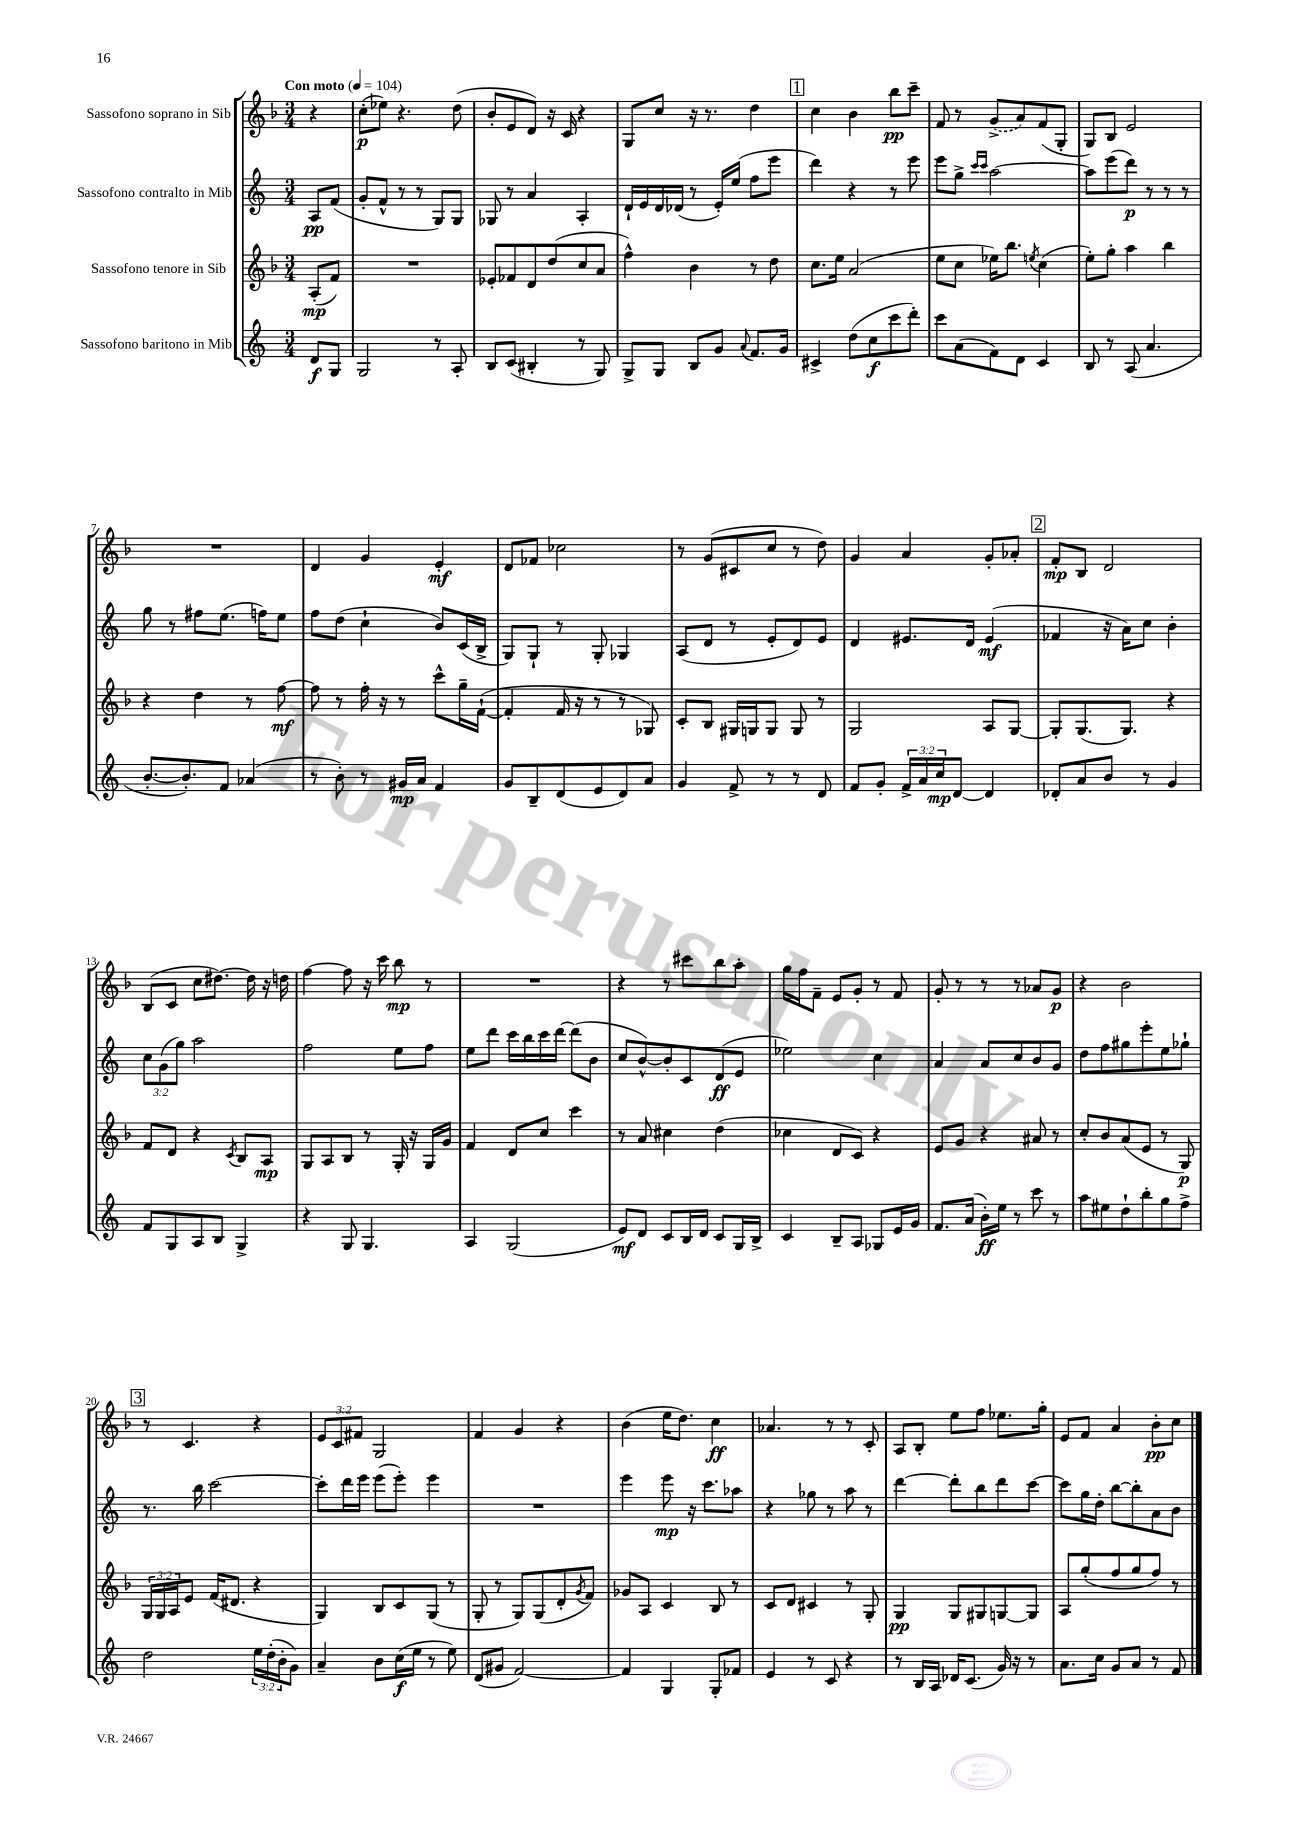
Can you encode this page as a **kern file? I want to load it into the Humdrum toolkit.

**kern	**kern	**kern	**kern
*staff4	*staff3	*staff2	*staff1
*clefG2	*clefG2	*clefG2	*clefG2
*k[]	*k[b-]	*k[]	*k[b-]
*M3/4	*M3/4	*M3/4	*M3/4
*MM104	*MM104	*MM104	*MM104
8d	(8A'	8A	4r
8G	8f)	(8f	.
=	=	=	=
2G	2.r	8g'	(8cc'
.	.	8f^^	8ee-)
.	.	8r	4.r
.	.	8r	.
8r	.	8G)	.
8A'	.	8G	(8dd
=	=	=	=
8B	8e-'	8G-	8b-'
(8c	8f-	8r	8e
4B#'	8d	4a	8d)
.	(8dd	.	16r
.	.	.	16c
8r	8cc	4A'	4r
8G)	8a	.	.
=	=	=	=
8G^	4ff^^)	16d`	8G
.	.	16e	.
8G	.	16d	8cc
.	.	(16d-	.
8B	4b-	8r	16r
.	.	.	8.r
8g	.	16e')	.
.	.	(16ee	.
8qqa	.	.	.
8.f	8r	8ff	4dd
.	8dd	8eee	.
16g	.	.	.
=	=	=	=
4c#^	8.cc	4ddd)	4cc
.	16ee	.	.
(8dd	(2a	4r	4b-
8cc	.	.	.
8ccc	.	8r	8bb-
8ddd')	.	8eee	8ccc~
=	=	=	=
8ccc	8ee	8eee	8f
(8a	8cc	8gg^	8r
.	.	16qqccc	.
.	.	16qqccc	.
8f)	16ee-)	[2aa	(8g^
.	8.bb-	.	.
8d	.	.	8a)
.	8qee	.	.
4c	(4cc	.	(8f
.	.	.	8G'
=	=	=	=
8B	8ee')	8aa]	8G)
8r	8gg'	(8eee	8B-
(8A	4aa	8ddd)	2e
4.a	.	8r	.
.	4bb-	8r	.
.	.	8r	.
=	=	=	=
[8.b'	4r	8gg	2.r
.	.	8r	.
8.b'])	.	.	.
.	4dd	8ff#	.
8f	.	(8.ee	.
(4a-	8r	.	.
.	.	16ff)	.
.	[8ff	8ee	.
=	=	=	=
8r	8ff]	8ff	4d
8b')	8r	(8dd	.
8r	16ff'	4cc`	4g
.	16r	.	.
16g#	8r	.	.
16a	.	.	.
4f	8ccc^^	8b)	4e'
.	16gg~	(16c	.
.	([16f`	16B^	.
=	=	=	=
8g	4f']	8G)	8d
8B~	.	8G`	8f-
(8d	16f	8r	2cc-
.	16r	.	.
8e	8r	8G'	.
8d)	8r	4G-	.
8a	8G-)	.	.
=	=	=	=
4g	8c'	(8A	8r
.	8B-	8d	(8g
8f^	16G#	8r	8c#
.	16G	.	.
8r	8G	8e'	8cc
8r	8G	8d)	8r
8d	8r	8e	8dd)
=	=	=	=
8f	2G	4d	4g
8g'	.	.	.
24f^	.	8.e#	4a
24a	.	.	.
24cc	.	.	.
[8d	.	.	.
.	.	16d	.
4d]	8A	(4e#	8g'
.	[8G	.	8a-'
=	=	=	=
8d-'	8G']	4f-	8f'
8a	(8.G	.	8B-
8b	.	16r	2d
.	8.G)	16a)	.
8r	.	8cc	.
4g	4r	4b'	.
=	=	=	=
8f	8f	12cc	(8B-
.	.	(12g	.
8G	8d	.	8c
.	.	12gg)	.
8A	4r	2aa	8cc
8B	.	.	[8.dd#)
.	8qc	.	.
4G^	8B-	.	.
.	.	.	16dd#]
.	8A	.	16r
.	.	.	16dd
=	=	=	=
4r	8G	2ff	[4ff
.	8A	.	.
8G	8B-	.	8ff]
4.G	8r	.	16r
.	.	.	16ccc
.	16G'	8ee	8bb-
.	16r	.	.
.	16G	8ff	8r
.	16g	.	.
=	=	=	=
4A	4f	8ee	2.r
.	.	8ddd	.
(2G	8d	16ccc	.
.	.	16bb	.
.	8cc	16ccc	.
.	.	[16ddd	.
.	4ccc	(8ddd]	.
.	.	8b	.
=	=	=	=
8e)	8r	8cc	4r
8d	8a	[8b^^)	.
8c	4cc#	8b']	8r
16B	.	8c	8ccc#
16d	.	.	.
8c	(4dd	(8d	8bb-
16G	.	8e	8aa'
16B^	.	.	.
=	=	=	=
4c	4cc-	2ee-)	16gg
.	.	.	16ff
.	.	.	8f~
8B~	8d	.	8e
8A	8c)	.	8g'
8G-	4r	4cc	8r
16e	.	.	8f
16g	.	.	.
=	=	=	=
8.f	8e	4a	8g'
.	8g	.	8r
(16a	.	.	.
16b')	4r	8a	8r
16ee	.	.	.
8r	.	8cc	8r
8ccc	8a#	8b	8a-
8r	8r	8g	8g
=	=	=	=
8aa	8cc'	8dd	4r
8ee#	8b-	8ff	.
8dd`	(8a	8gg#	2b-
8bb'	8e	8eee'	.
8gg	8r	8ee	.
8ff^	8G)	8gg-`	.
=	=	=	=
2dd	24G	8.r	8r
.	24G	.	.
.	24A	.	.
.	8e	.	4.c
.	.	16bb	.
.	(16f	[2ccc	.
.	8.d#	.	.
24ee	4r	.	4r
(24dd'	.	.	.
24b'	.	.	.
8g)	.	.	.
=	=	=	=
4a~	4G)	8ccc']	12e
.	.	.	12c
.	.	16ddd	.
.	.	.	12f#
.	.	16eee	.
8b	8B-	(8eee	2G
(16cc	8c	8eee')	.
16ee	.	.	.
8r	(8G	4eee	.
8ee)	8r	.	.
=	=	=	=
(8d	8G'	2.r	4f
8g#	8r	.	.
[2f)	8G)	.	4g
.	(8G	.	.
.	8d'	.	4r
.	8qg	.	.
.	8f)	.	.
=	=	=	=
4f]	8g-	4eee	(4b-
.	8A	.	.
4G	4c	8eee	16ee
.	.	.	8.dd)
.	.	16r	.
.	.	8.ccc	.
8G'	8B-	.	4cc
8f-	8r	8aa-	.
=	=	=	=
4e	8c	4r	4.a-
.	8d	.	.
8r	4c#	8gg-	.
8c	.	8r	8r
4r	8r	8aa	8r
.	8G'	8r	8c'
=	=	=	=
8r	4G	[4ddd	8A
16B	.	.	8B-'
16A	.	.	.
16d-	8G	8ddd']	8ee
(8.c	.	.	.
.	8G#	8bb	8ff
16g)	[8G	8ddd	8.ee-
16r	.	.	.
8r	8G]	[8ccc	.
.	.	.	16gg'
=	=	=	=
8.a	8A	8ccc]	8e
.	(8gg'	16gg	8f
16cc	.	16dd'	.
8g	8ff	[8bb	4a
8a	8gg	8bb']	.
8r	8ff)	8a	8b-'
8f	8r	8b	8cc
==	==	==	==
*-	*-	*-	*-
